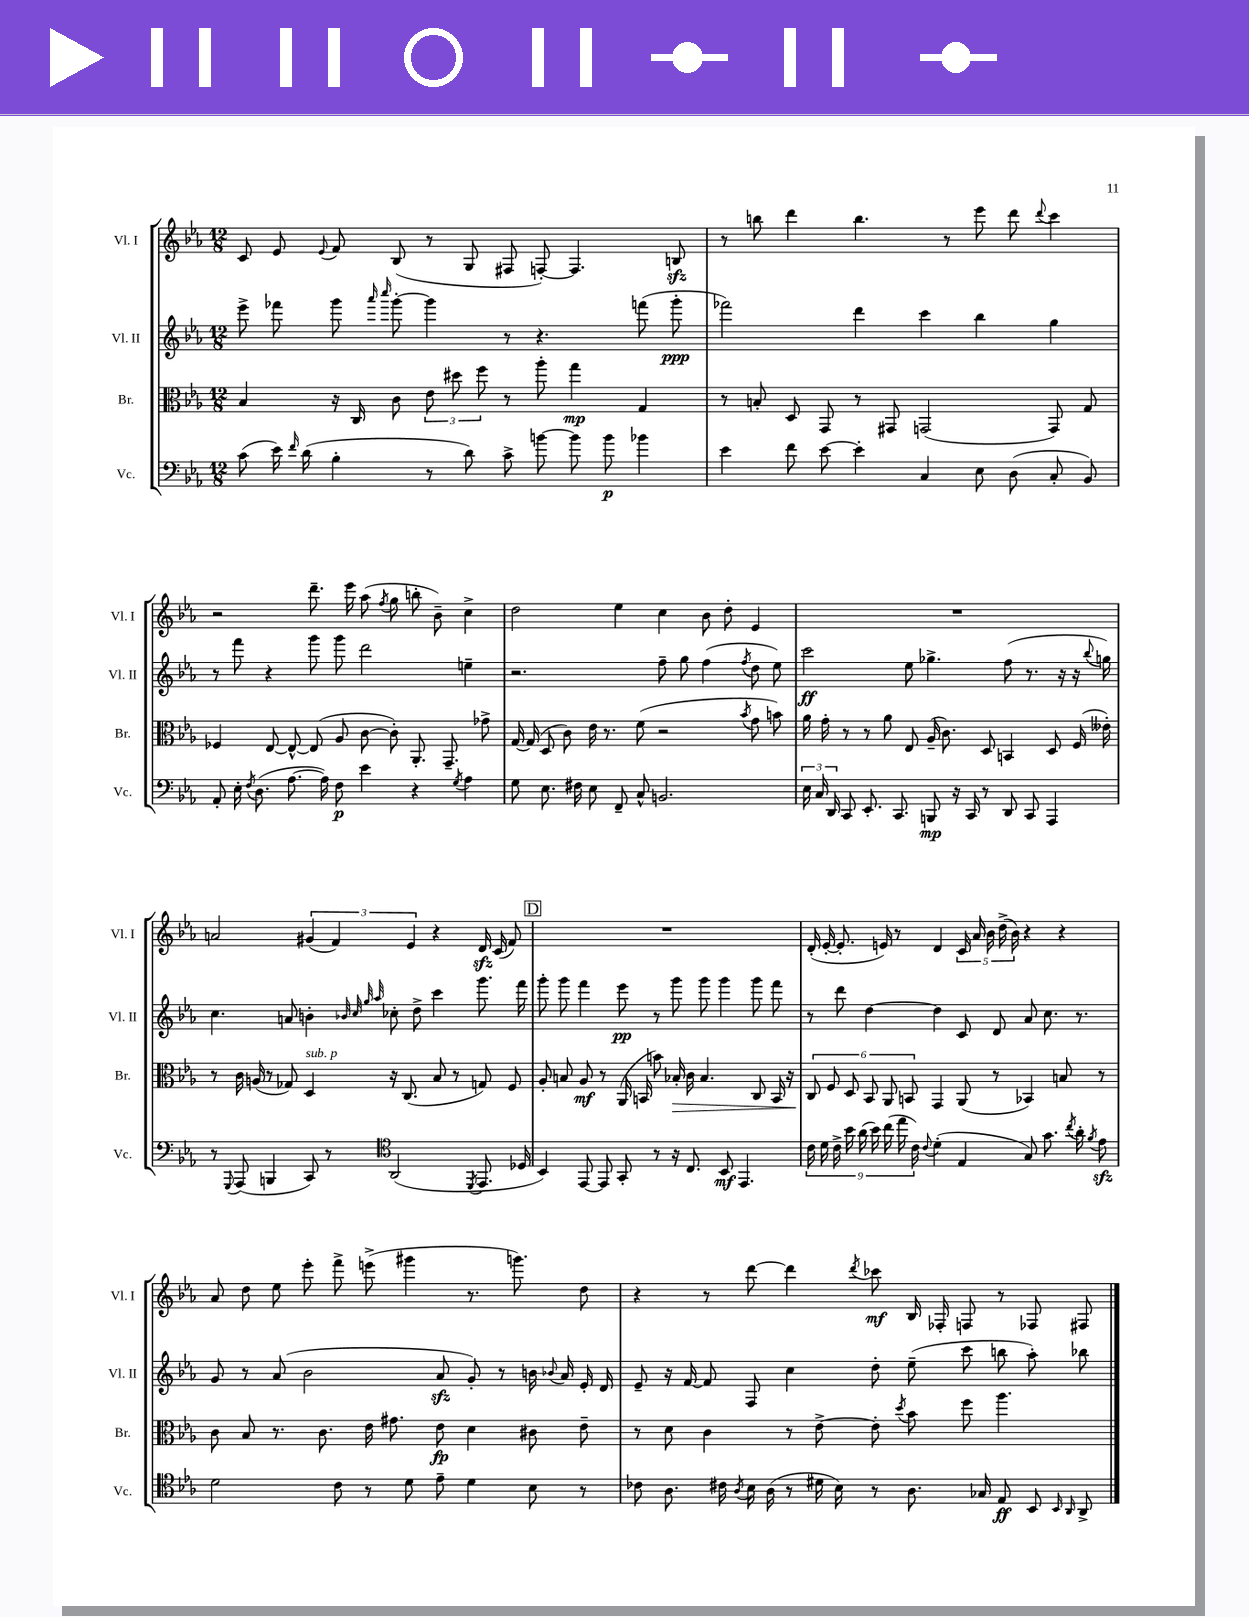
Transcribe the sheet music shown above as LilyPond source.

<<
\new StaffGroup <<
\new Staff = "s0" \with { instrumentName = "Vl. I" shortInstrumentName = "Vl. I" } {
    \clef treble \key ees \major \numericTimeSignature \time 12/8
    \autoBeamOff c'8 ees'8 \appoggiatura { ees'8 } f'8 bes8( r8 g8 fis8 f8~-.) f4. b8\sfz |
    r8 b''8 d'''4 b''4. r8 ees'''8 d'''8 \appoggiatura { d'''8 } c'''4 |
    r2 d'''8.-- ees'''16 aes''8( \acciaccatura { f''8 } g''8 b''8-. bes'8--) c''4-> |
    d''2 ees''4 c''4 bes'8 d''8-. ees'4 |
    R1. |
    a'2 \tuplet 3/2 { gis'4( f'4) ees'4 } r4 d'16\sfz c'16( f'8) |
    \mark \markup { \box "D" } R1. |
    d'16-.( ees'16~-. ees'8.-. e'16) r8 d'4 \tuplet 5/4 { c'16 aes'16 bes'16 d''16->( bes'16) } r4 r4 |
    aes'8 d''8 ees''8 ees'''8-. f'''8-> e'''8->( gis'''4 r8. g'''8.) d''8 |
    r4 r8 d'''8~ d'''4 \acciaccatura { d'''8 } ces'''8\mf bes16 fes16-. f8 r8 fes8 fis8 \bar "|." |
}
\new Staff = "s1" \with { instrumentName = "Vl. II" shortInstrumentName = "Vl. II" } {
    \clef treble \key ees \major \numericTimeSignature \time 12/8
    \autoBeamOff ees'''8-> fes'''8 g'''8 \grace { aes'''16 c''''16 } g'''8~-. g'''4 r8 r4. f'''8( g'''8-.\ppp |
    fes'''2) d'''4 c'''4 bes''4 g''4 |
    r8 f'''8 r4 g'''8 g'''8 d'''2 e''4-- |
    r2. f''8-- g''8 f''4( \acciaccatura { f''8 } d''8 ees''8) |
    c'''2\ff ees''8 ges''4.-> f''8( r8. r16 r16 \appoggiatura { bes''8 } g''16) |
    c''4. a'8 b'4-. \grace { bes'32 c''32 g''32 aes''32 } ces''8-. d''8-> c'''4 g'''8. f'''16 |
    \mark \markup { \box "D" } g'''8-. g'''8 f'''4 ees'''8\pp r8 g'''8 g'''8 g'''4 g'''8 f'''8 |
    r8 d'''8 d''4~ d''4 c'8 d'8 aes'8 c''8. r8. |
    g'8 r8 aes'8( bes'2 aes'8\sfz g'8-.) r8 b'16 \appoggiatura { bes'8 } aes'16 ees'16-. d'16 |
    ees'8-- r16 f'16~ f'8 f8 c''4 d''8-. ees''8--( c'''8 b''8 aes''8-.) bes''8 \bar "|." |
}
\new Staff = "s2" \with { instrumentName = "Br." shortInstrumentName = "Br." } {
    \clef alto \key ees \major \numericTimeSignature \time 12/8
    \autoBeamOff bes4 r16 c16 c'8 \tuplet 3/2 { ees'8 dis''8 f''8 } r8 aes''8-. g''4\mp g4 |
    r8 b8-. d8 g,8 r8 gis,8 g,2( g,8) g8 |
    fes4 ees8~ ees8~-^ ees8( aes8 c'8~ c'8-.) aes,8.-. g,8.-- ges'8-> |
    g16~ g16( d8 c'8) ees'16 r8. f'8( r2 \acciaccatura { bes'8 } g'8 b'8) |
    aes'16 g'16-. r8 r8 aes'8 ees8 aes16--( c'8.) d8 b,4 d8 f16( eeses'16-.) |
    r8 c'16 a16( r8 ges8) d4^\markup { \italic "sub. p" } r16 c8.( bes8 r8 g8) f8 |
    \mark \markup { \box "D" } aes8-. b8 aes8\mf r8 aes,16( b,16 b'8) bes16-.\> c'16 bes4. c8 b,16 r16 |
    \tuplet 6/4 { c8\! f8 d8 bes,8 aes,8 b,8 } g,4 aes,8( r8 bes,4) b8 r8 |
    c'8 bes8 r8. c'8. ees'16 gis'8. ees'8\fp d'4 cis'8 ees'8-- |
    r8 d'8 c'4 r8 ees'8~-> ees'8-. \acciaccatura { d''8 } bes'8 f''8 aes''4. \bar "|." |
}
\new Staff = "s3" \with { instrumentName = "Vc." shortInstrumentName = "Vc." } {
    \clef bass \key ees \major \numericTimeSignature \time 12/8
    \autoBeamOff c'8( ees'16) \grace { f'16 } d'16( bes4-. r8 d'8) c'8-> b'8~ b'8 b'8\p bes'4 |
    ees'4 f'8 ees'8~ ees'4-. c4 ees8 d8( c8-. bes,8) |
    aes,8-. ees16-. \acciaccatura { f8 } d8.( aes8.~ aes16) f8\p ees'4 r4 \acciaccatura { g8 } aes4 |
    g8 ees8. fis16 ees8 f,8-- c8-^ b,2. |
    \tuplet 3/2 { ees16 c16 d,16 } c,8 ees,8.-. c,8. b,,8\mp r16 c,16 r8 d,8 c,8 aes,,4 |
    r8 \appoggiatura { g,,8 } aes,,8( b,,4 c,8) r8 \clef tenor aes,2( \acciaccatura { d,8 } ees,8. des16 |
    \mark \markup { \box "D" } bes,4) ees,8~ ees,8 g,8-. r8 r16 c8. bes,8\mf ees,4. |
    \tuplet 9/8 { c'16 d'16 c'16-> bes'16 aes'16( bes'16) c''16( ees''16 c'16) } \appoggiatura { c'8 } d'4-.( ees4 g8) g'8. \acciaccatura { c''8 } aes'16-. \acciaccatura { f'8 } ees'8\sfz |
    d'2 c'8 r8 d'8 ees'8-- d'4 bes8 r8 |
    ces'8 aes8. cis'16 \acciaccatura { aes8 } bes16 aes16( r8 dis'16 bes16) r8 aes8. ges16 ees8\ff bes,8 \grace { bes,16 aes,16 } aes,8-> \bar "|." |
}
>>
>>
\layout { \context { \Score \remove "Bar_number_engraver" } }
